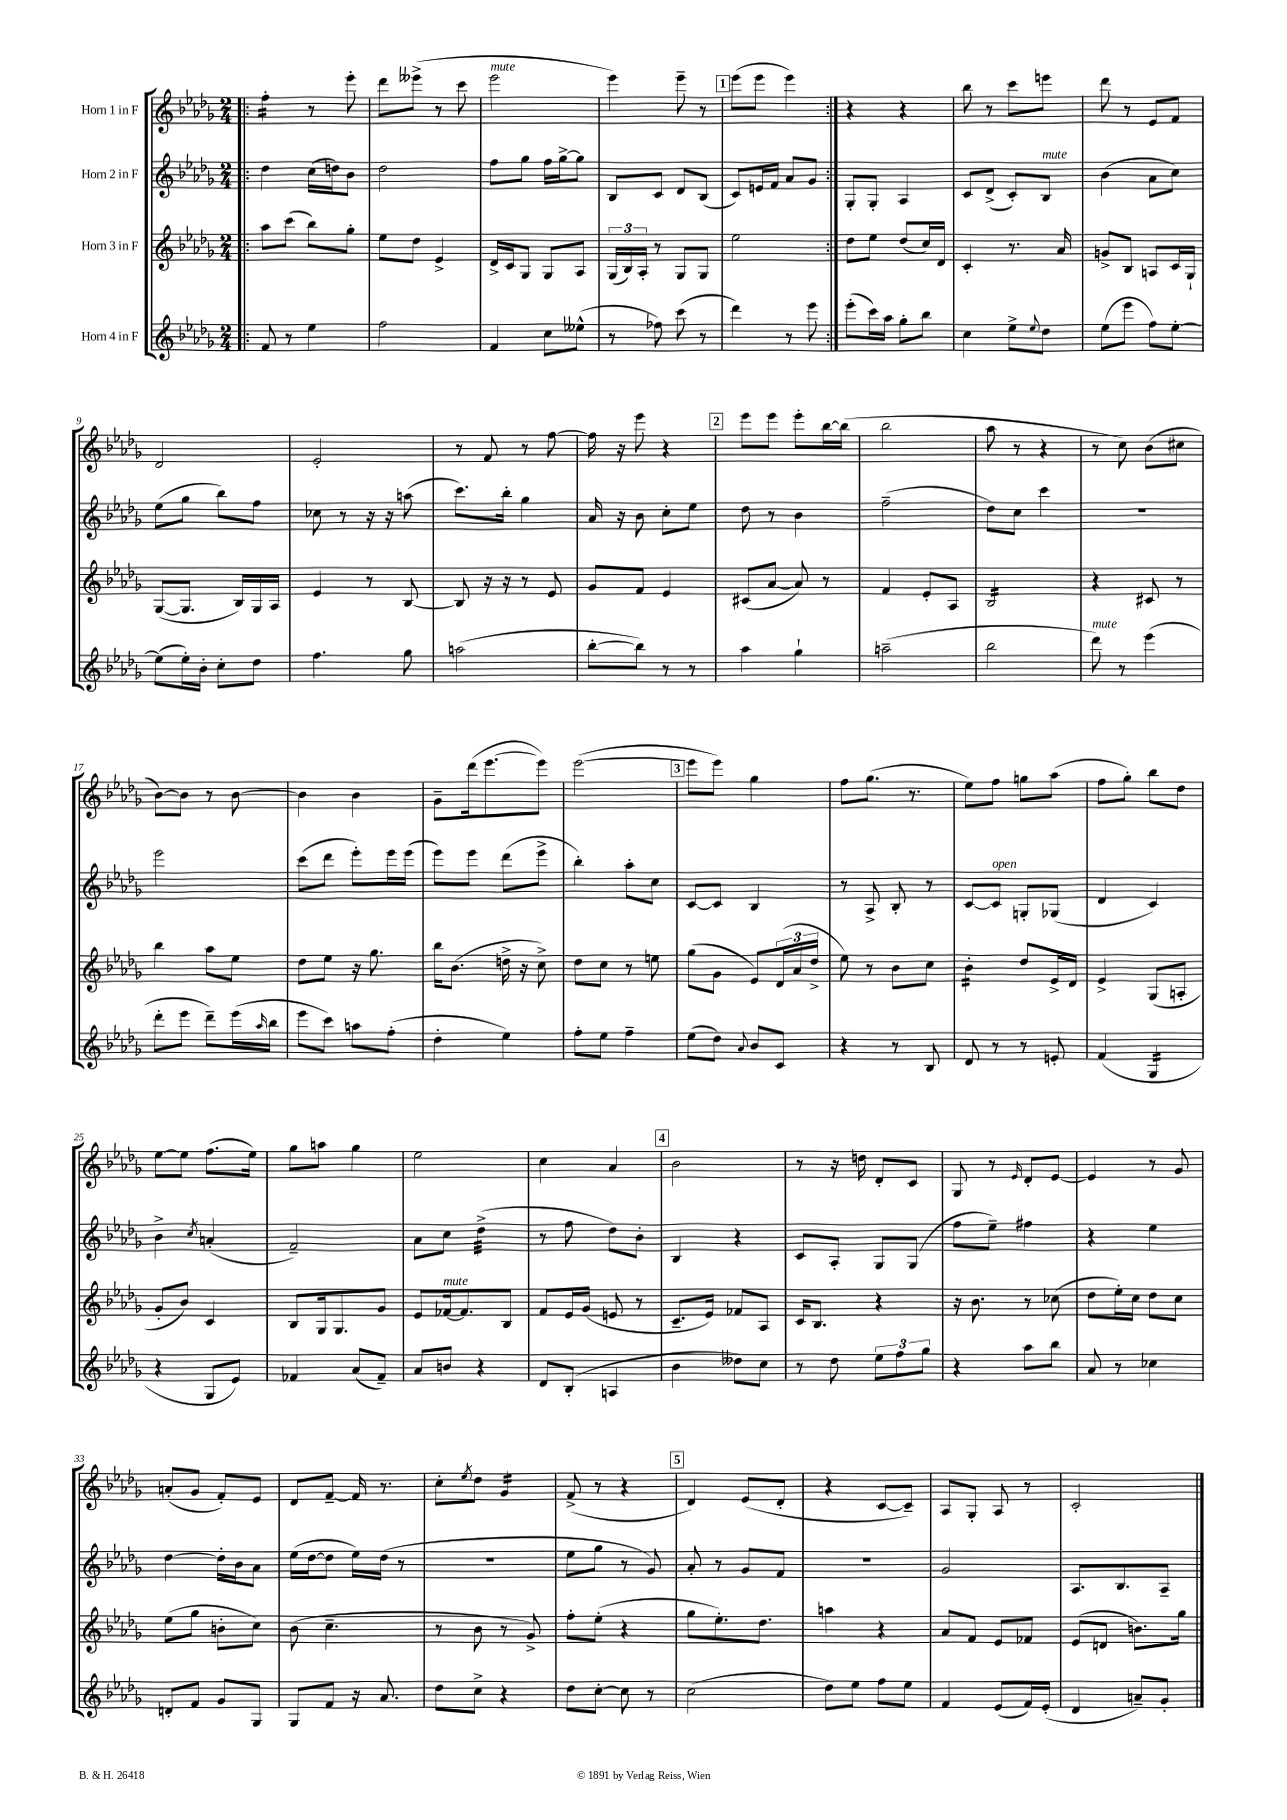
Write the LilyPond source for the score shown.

<<
\new StaffGroup <<
\new Staff = "s0" \with { instrumentName = "Horn 1 in F" } {
    \clef treble \key des \major \numericTimeSignature \time 2/4
    \repeat volta 2 { \bar ".|:" f''4:16-. r8 ees'''8-. |
    des'''8 eeses'''8->( r8 c'''8 |
    ees'''2^\markup { \italic "mute" } |
    ees'''4) ees'''8-- r8 |
    \mark \markup { \box "1" } ees'''8( ees'''8 ees'''4) | }
    r4 r4 |
    bes''8 r8 c'''8 e'''8 |
    des'''8 r8 ees'8 f'8 |
    des'2 |
    ees'2-. |
    r8 f'8 r8 f''8~ |
    f''16 r16 ees'''8 r4 |
    \mark \markup { \box "2" } ees'''8 ees'''8 ees'''8-. bes''16~ bes''16( |
    bes''2 |
    aes''8 r8 r4 |
    r8 c''8) bes'8( cis''8 |
    bes'8~) bes'8 r8 bes'8~ |
    bes'4 bes'4 |
    ges'8-- des'''16( ees'''8.~ ees'''8) |
    ees'''2~( |
    \mark \markup { \box "3" } ees'''8 ees'''8) ges''4 |
    f''8 ges''8.( r8. |
    ees''8) f''8 g''8 aes''8( |
    f''8 ges''8-.) bes''8 des''8 |
    ees''8~ ees''8 f''8.( ees''16) |
    ges''8 a''8 ges''4 |
    ees''2 |
    c''4 aes'4 |
    \mark \markup { \box "4" } bes'2 |
    r8 r16 d''16 des'8-. c'8 |
    ges8 r8 \grace { ees'16 } des'8-. ees'8~ |
    ees'4 r8 ges'8 |
    a'8-.( ges'8 f'8-.) ees'8 |
    des'8 f'8~-- f'16 r8. |
    c''8-. \acciaccatura { ees''8 } des''8 ges'4:16 |
    f'8->( r8 r4 |
    \mark \markup { \box "5" } des'4) ees'8( des'8-. |
    r4 c'8~ c'8--) |
    aes8 ges8-. aes8 r8 |
    c'2-. \bar "|." |
}
\new Staff = "s1" \with { instrumentName = "Horn 2 in F" } {
    \clef treble \key des \major \numericTimeSignature \time 2/4
    \repeat volta 2 { \bar ".|:" des''4 c''16( d''16) bes'8 |
    des''2 |
    f''8 ges''8 f''16 ges''16~-> ges''8 |
    bes8 c'8 des'8 bes8( |
    \mark \markup { \box "1" } c'8) e'16 f'16 aes'8 ges'8 | }
    ges8-. ges8-. aes4 |
    c'8 des'8->( c'8-.) bes8^\markup { \italic "mute" } |
    bes'4( aes'8 c''8) |
    ees''8( ges''8 bes''8) f''8 |
    ces''8 r8 r16 r16 a''8( |
    c'''8.) bes''16-. ges''4 |
    aes'16 r16 bes'8 c''8-. ees''8 |
    \mark \markup { \box "2" } des''8 r8 bes'4 |
    f''2--( |
    des''8) c''8 c'''4 |
    r2 |
    ees'''2 |
    c'''8( des'''8 ees'''8-.) ees'''16 ees'''16( |
    ees'''8) ees'''8 des'''8( ees'''8-> |
    bes''4-.) aes''8-. c''8 |
    \mark \markup { \box "3" } c'8~ c'8 bes4 |
    r8 aes8-> bes8-. r8 |
    c'8~ c'8^\markup { \italic "open" } g8-. ges8( |
    des'4 c'4) |
    bes'4-> \acciaccatura { c''8 } a'4-.( |
    f'2--) |
    aes'8 c''8 des''4:32->( |
    r8 f''8 des''8) bes'8-. |
    \mark \markup { \box "4" } bes4 r4 |
    c'8 aes8-. ges8 ges8( |
    f''8 ees''8--) fis''4 |
    r4 ees''4 |
    des''4~ des''16-. bes'16 aes'8 |
    ees''16( des''16~ des''8 ees''16) des''16( r8 |
    R2 |
    ees''8 ges''8 r8 ges'8) |
    \mark \markup { \box "5" } aes'8-. r8 ges'8 f'8 |
    R2 |
    ges'2 |
    aes8. bes8. aes8-- \bar "|." |
}
\new Staff = "s2" \with { instrumentName = "Horn 3 in F" } {
    \clef treble \key des \major \numericTimeSignature \time 2/4
    \repeat volta 2 { \bar ".|:" aes''8 c'''8( bes''8) ges''8-. |
    ees''8 des''8 ees'4-> |
    des'16-> c'16 ges8 ges8 aes8 |
    \tuplet 3/2 { ges16( bes16) aes16-. } r8 ges8 ges8 |
    \mark \markup { \box "1" } ees''2 | }
    des''8 ees''8 des''8( c''16) des'16 |
    c'4-. r8. aes'16 |
    g'8-> bes8 a8 c'16 ges16-! |
    ges8~( ges8. bes16) ges16 aes16 |
    ees'4 r8 bes8~ |
    bes8 r16 r16 r8 ees'8 |
    ges'8 f'8 ees'4 |
    \mark \markup { \box "2" } cis'8( aes'8~ aes'8) r8 |
    f'4 ees'8-. aes8 |
    bes2:16 |
    r4 cis'8 r8 |
    bes''4 aes''8 ees''8 |
    des''8 ees''8 r16 ges''8. |
    bes''16 bes'8.( d''16-> r16 c''8->) |
    des''8 c''8 r8 e''8 |
    \mark \markup { \box "3" } ges''8( ges'8 ees'8) \tuplet 3/2 { des'16( aes'16 des''16-> } |
    ees''8) r8 bes'8 c''8 |
    bes'4:16-. des''8 ees'16-> des'16 |
    ees'4-> ges8( a8-. |
    ges'8-. bes'8) c'4 |
    bes8 ges16 ges8. ges'8 |
    ees'8 fes'16~^\markup { \italic "mute" } fes'8. bes8 |
    f'8 ees'16 ges'16( e'8 r8 |
    \mark \markup { \box "4" } c'8.-- ees'16) fes'8 aes8 |
    c'16 bes8. r4 |
    r16 bes'8. r8 ces''8( |
    des''8 ees''16-.) c''16 des''8 c''8 |
    ees''8( ges''8 b'8-. c''8) |
    bes'8( c''4.-- |
    r8 bes'8 r8 ges'8->) |
    f''8-. ees''8-.( r4 |
    \mark \markup { \box "5" } ges''8 ees''8.-.) des''8. |
    a''4 r4 |
    aes'8 f'8 ees'8 fes'8 |
    ees'8( d'8 b'8.) ges''16 \bar "|." |
}
\new Staff = "s3" \with { instrumentName = "Horn 4 in F" } {
    \clef treble \key des \major \numericTimeSignature \time 2/4
    \repeat volta 2 { \bar ".|:" f'8 r8 ees''4 |
    f''2 |
    f'4 c''8 eeses''8-^( |
    r8 fes''8) c'''8( r8 |
    \mark \markup { \box "1" } des'''4) r8 ees'''8 | }
    ees'''8-.( c'''16) aes''16 ges''8-. bes''8 |
    c''4 ees''8-> \appoggiatura { ees''8 } des''8 |
    ees''8( ees'''8 f''8) ees''8~-. |
    ees''8( ees''16-.) bes'16-. c''8-. des''8 |
    f''4. ges''8 |
    a''2( |
    bes''8~-. bes''8) r8 r8 |
    \mark \markup { \box "2" } aes''4 ges''4-! |
    a''2--( |
    bes''2 |
    des'''8^\markup { \italic "mute" }) r8 ees'''4( |
    des'''8-. ees'''8 des'''8--) ees'''16( \grace { aes''16 } bes''16 |
    ees'''8 c'''8) a''8 f''8-.( |
    des''4-. ees''4) |
    f''8-. ees''8 f''4-- |
    \mark \markup { \box "3" } ees''8( des''8) \appoggiatura { aes'8 } bes'8 c'8 |
    r4 r8 bes8 |
    des'8 r8 r8 e'8-. |
    f'4( ges4:16 |
    r4 ges8 ees'8) |
    fes'4 aes'8( fes'8--) |
    aes'8 b'8 r4 |
    des'8 bes8-.( a4 |
    \mark \markup { \box "4" } bes'4 deses''8) c''8 |
    r8 des''8 \tuplet 3/2 { ees''8 f''8 ges''8 } |
    r4 aes''8 bes''8 |
    aes'8 r8 ces''4 |
    d'8-. f'8 ges'8 ges8 |
    ges8 f'8 r16 aes'8. |
    des''8 c''8-> r4 |
    des''8 c''8~-. c''8 r8 |
    \mark \markup { \box "5" } c''2( |
    des''8) ees''8 f''8 ees''8 |
    f'4 ees'8( f'16) ees'16-.( |
    des'4 a'8--) ges'8-. \bar "|." |
}
>>
>>
